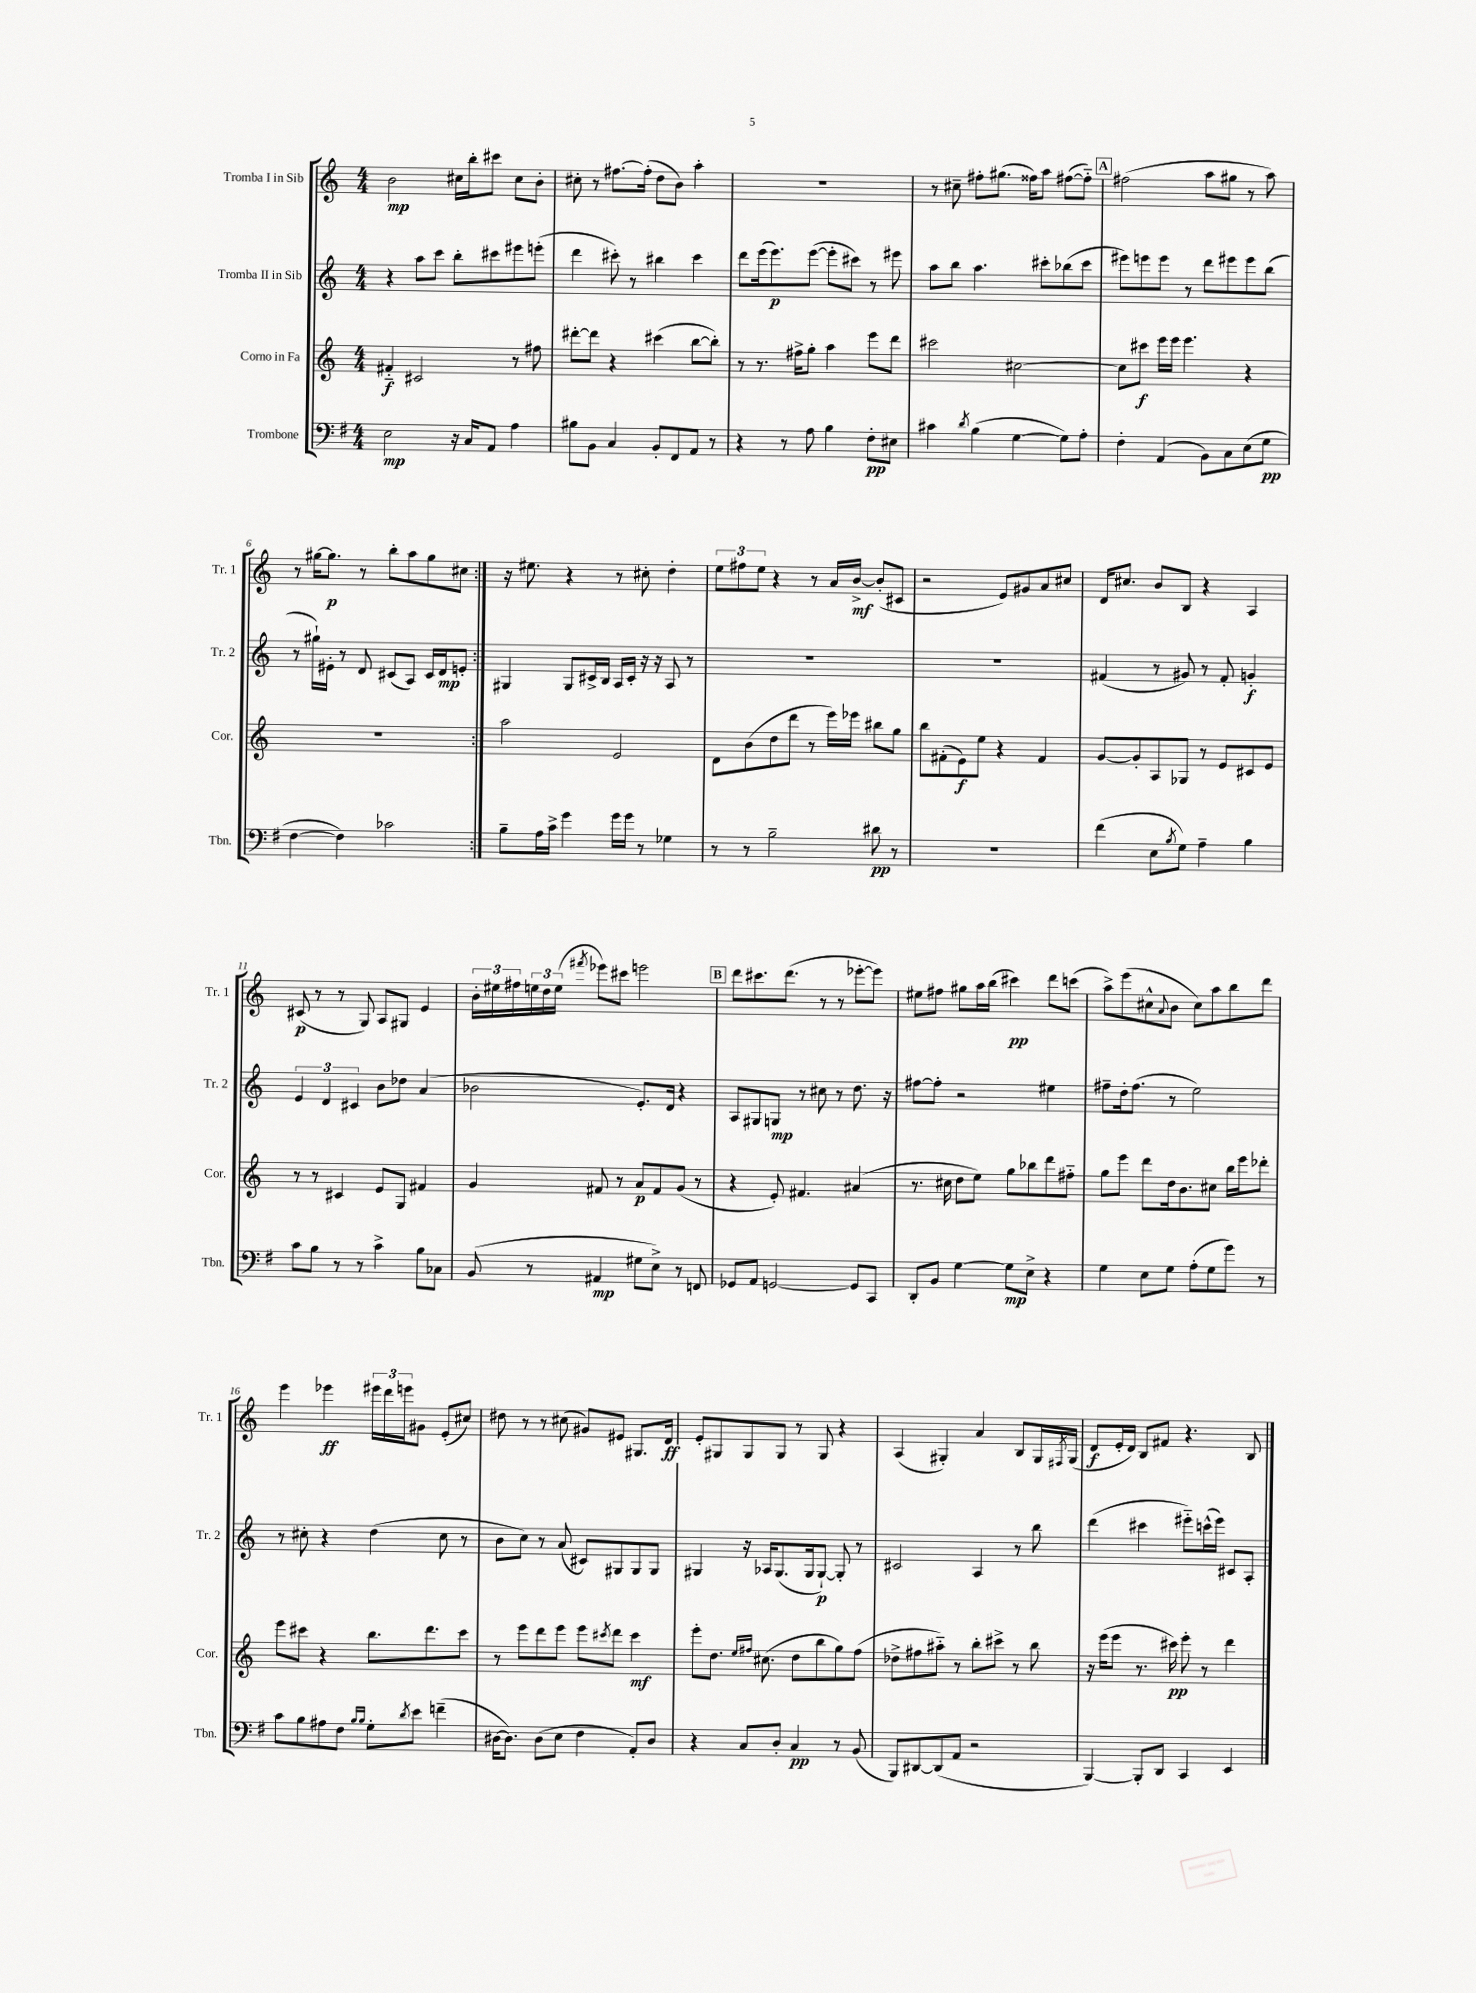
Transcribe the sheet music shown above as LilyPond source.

<<
\new StaffGroup <<
\new Staff = "s0" \with { instrumentName = "Tromba I in Sib" shortInstrumentName = "Tr. 1" } {
    \clef treble \key c \major \numericTimeSignature \time 4/4
    \repeat volta 2 { b'2\mp cis''16 b''16-. cis'''8 cis''8 b'8-. |
    cis''8-. r8 fis''8.~ fis''16-.( d''8 b'8) a''4-. |
    R1 |
    r8 cis''8-- fis''8-. gis''8.( fisis''16) a''8 fis''8~( fis''8-_) |
    \mark \markup { \box "A" } fis''2( a''8 gis''8 r8 a''8) |
    r8 gis''16~ gis''8.\p r8 b''8-. a''8 gis''8 cis''8 | }
    r16 eis''8. r4 r8 cis''8-. d''4-. |
    \tuplet 3/2 { e''8 fis''8 e''8 } r4 r8 a'16 b'16~->\mf b'8-.( cis'8 |
    r2 e'8) gis'8 a'8 cis''8 |
    d'16 cis''8. b'8 b8 r4 a4 |
    cis'8\p( r8 r8 g8) a8 gis8 e'4 |
    \tuplet 3/2 { b'16-. eis''16 fis''16 } \tuplet 3/2 { e''16 d''16 e''16( } \acciaccatura { fis'''8 } ees'''8) cis'''8 e'''2 |
    \mark \markup { \box "B" } d'''8 cis'''8. d'''8.( r8 r8 ees'''8~-. ees'''8) |
    eis''8 fis''8 gis''8 a''16 b''16( cis'''4\pp) d'''8 c'''8( |
    a''8->) e'''8( cis''8-^ \appoggiatura { a'8 } b'8 cis''8) a''8 b''8 d'''8 |
    e'''4 ees'''4\ff \tuplet 3/2 { eis'''16 d'''16 e'''16 } gis'8 e'8-.( cis''8) |
    dis''8 r8 r8 cis''8( gis'8) eis'8 gis8. d'16\ff |
    e'8-. gis8 gis8 gis8 r8 gis8 r4 |
    a4( gis4-.) a'4 b8 gis16 \acciaccatura { fis8 } gis16( |
    d'8\f e'16-. d'16) b8 fis'8 r4. b8 \bar "|." |
}
\new Staff = "s1" \with { instrumentName = "Tromba II in Sib" shortInstrumentName = "Tr. 2" } {
    \clef treble \key c \major \numericTimeSignature \time 4/4
    \repeat volta 2 { r4 a''8 c'''8 b''8-. cis'''8 eis'''8 e'''8-.( |
    d'''4 cis'''8-.) r8 bis''4 cis'''4 |
    d'''8 e'''16( e'''8.\p) e'''8~( e'''8-. cis'''8) r8 eis'''8 |
    a''8 b''8 a''4. cis'''8-. bes''8( cis'''8 |
    \mark \markup { \box "A" } eis'''8) e'''8 e'''8 r8 d'''8 eis'''8 eis'''8 b''8( |
    r8 gis''16-!) eis'16-. r8 d'8 cis'8( a8) cis'16 d'16\mp e'8-. | }
    gis4 gis8 cis'16-> b16 a16 cis'16-. r16 r16 a8 r8 |
    R1 |
    R1 |
    fis'4( r8 gis'8) r8 fis'8-. g'4-.\f |
    \tuplet 3/2 { e'4 d'4 cis'4 } b'8 des''8 a'4( |
    bes'2 e'8.-.) d'16 r4 |
    \mark \markup { \box "B" } a8 gis8 g8\mp r8 cis''8 r8 d''8. r16 |
    fis''8~ fis''8-. r2 eis''4 |
    fis''8-- d''16-. fis''8.( r8 e''2) |
    r8 cis''8-. r4 d''4( cis''8 r8 |
    b'8 c''8) r8 a'8( cis'8) gis8 gis8 gis8 |
    gis4 r16 aes16 gis8.( gis16 gis8~-!\p) gis8-. r8 |
    cis'2 a4 r8 b''8 |
    d'''4( cis'''4 eis'''8-_) c'''16-^( eis'''16) cis'8 a8-. \bar "|." |
}
\new Staff = "s2" \with { instrumentName = "Corno in Fa" shortInstrumentName = "Cor." } {
    \clef treble \key c \major \numericTimeSignature \time 4/4
    \repeat volta 2 { fis'4-_\f cis'2 r8 fis''8 |
    dis'''8~-. dis'''8 r4 cis'''4( b''8~ b''8-.) |
    r8 r8. fis''16-> g''8-. a''4 e'''8 d'''8 |
    cis'''2 cis''2~ |
    \mark \markup { \box "A" } cis''8 cis'''8\f e'''16 e'''16 e'''4. r4 |
    r1 | }
    a''2 e'2 |
    d'8 b'8( d''8 d'''8 r8 e'''16) ees'''16 bis''8 g''8 |
    b''8 fis'8-.( e'8\f) e''8 r4 fis'4 |
    g'8~ g'8-. a8 ges8 r8 e'8 cis'8 e'8 |
    r8 r8 cis'4 e'8 g8 fis'4 |
    g'4 fis'8 r8 a'8\p fis'8 g'8( r8 |
    \mark \markup { \box "B" } r4 e'8-.) fis'4. ais'4( |
    r8. cis''16 d''8 e''8) g''8 bes''8 d'''8 fis''8-_ |
    g''8 e'''8 d'''8 d''16 b'8. cis''8 b''16 e'''16 des'''8-. |
    e'''8 cis'''8 r4 b''8. d'''8. cis'''8 |
    r8 e'''8 d'''8 e'''8 e'''8 \acciaccatura { cis'''8 } d'''8 cis'''4\mf |
    e'''8-. d''8. \grace { e''16 fis''16 } cis''8.( d''8 b''8 g''8) fis''8( |
    des''8-> fis''8 ais''8-_) r8 b''8-. cis'''8-> r8 b''8 |
    r16 e'''16( e'''8 r8. cis'''16\pp) e'''8-. r8 d'''4 \bar "|." |
}
\new Staff = "s3" \with { instrumentName = "Trombone" shortInstrumentName = "Tbn." } {
    \clef bass \key g \major \numericTimeSignature \time 4/4
    \repeat volta 2 { e2\mp r16 c16 a,8 a4 |
    bis8 b,8 c4 b,8-. fis,8 a,8 r8 |
    r4 r8 a8 b4 fis8-.\pp eis8 |
    cis'4 \acciaccatura { d'8 } b4( g4~ g8) a8-. |
    \mark \markup { \box "A" } fis4-. a,4( b,8) c8 e8( g8\pp |
    fis4~ fis4) ces'2 | }
    b8-- a16 c'16-> g'4 g'16 g'16 r8 ges4 |
    r8 r8 b2-- dis'8\pp r8 |
    R1 |
    fis'4( e8 \acciaccatura { b8 } g8) a4-- b4 |
    c'8 b8 r8 r8 c'4-> b8 ces8 |
    b,8( r8 ais,4\mp gis8 e8->) r8 f,8 |
    \mark \markup { \box "B" } ges,8 a,8 g,2~ g,8 c,8 |
    d,8-. b,8 g4~ g8\mp e8-> r4 |
    g4 e8 g8 a8-.( g8 g'8) r8 |
    c'8 b8 ais8 fis8 \grace { b16 b16 } g8-. \acciaccatura { d'8 } e'8 f'4--( |
    dis16~ dis8.) dis8( e8 fis4 a,8-.) dis8 |
    r4 c8 d8-. c4\pp r8 b,8( |
    b,,8) dis,8~ dis,8( a,8 r2 |
    b,,4~) b,,8-. d,8 c,4 e,4 \bar "|." |
}
>>
>>
